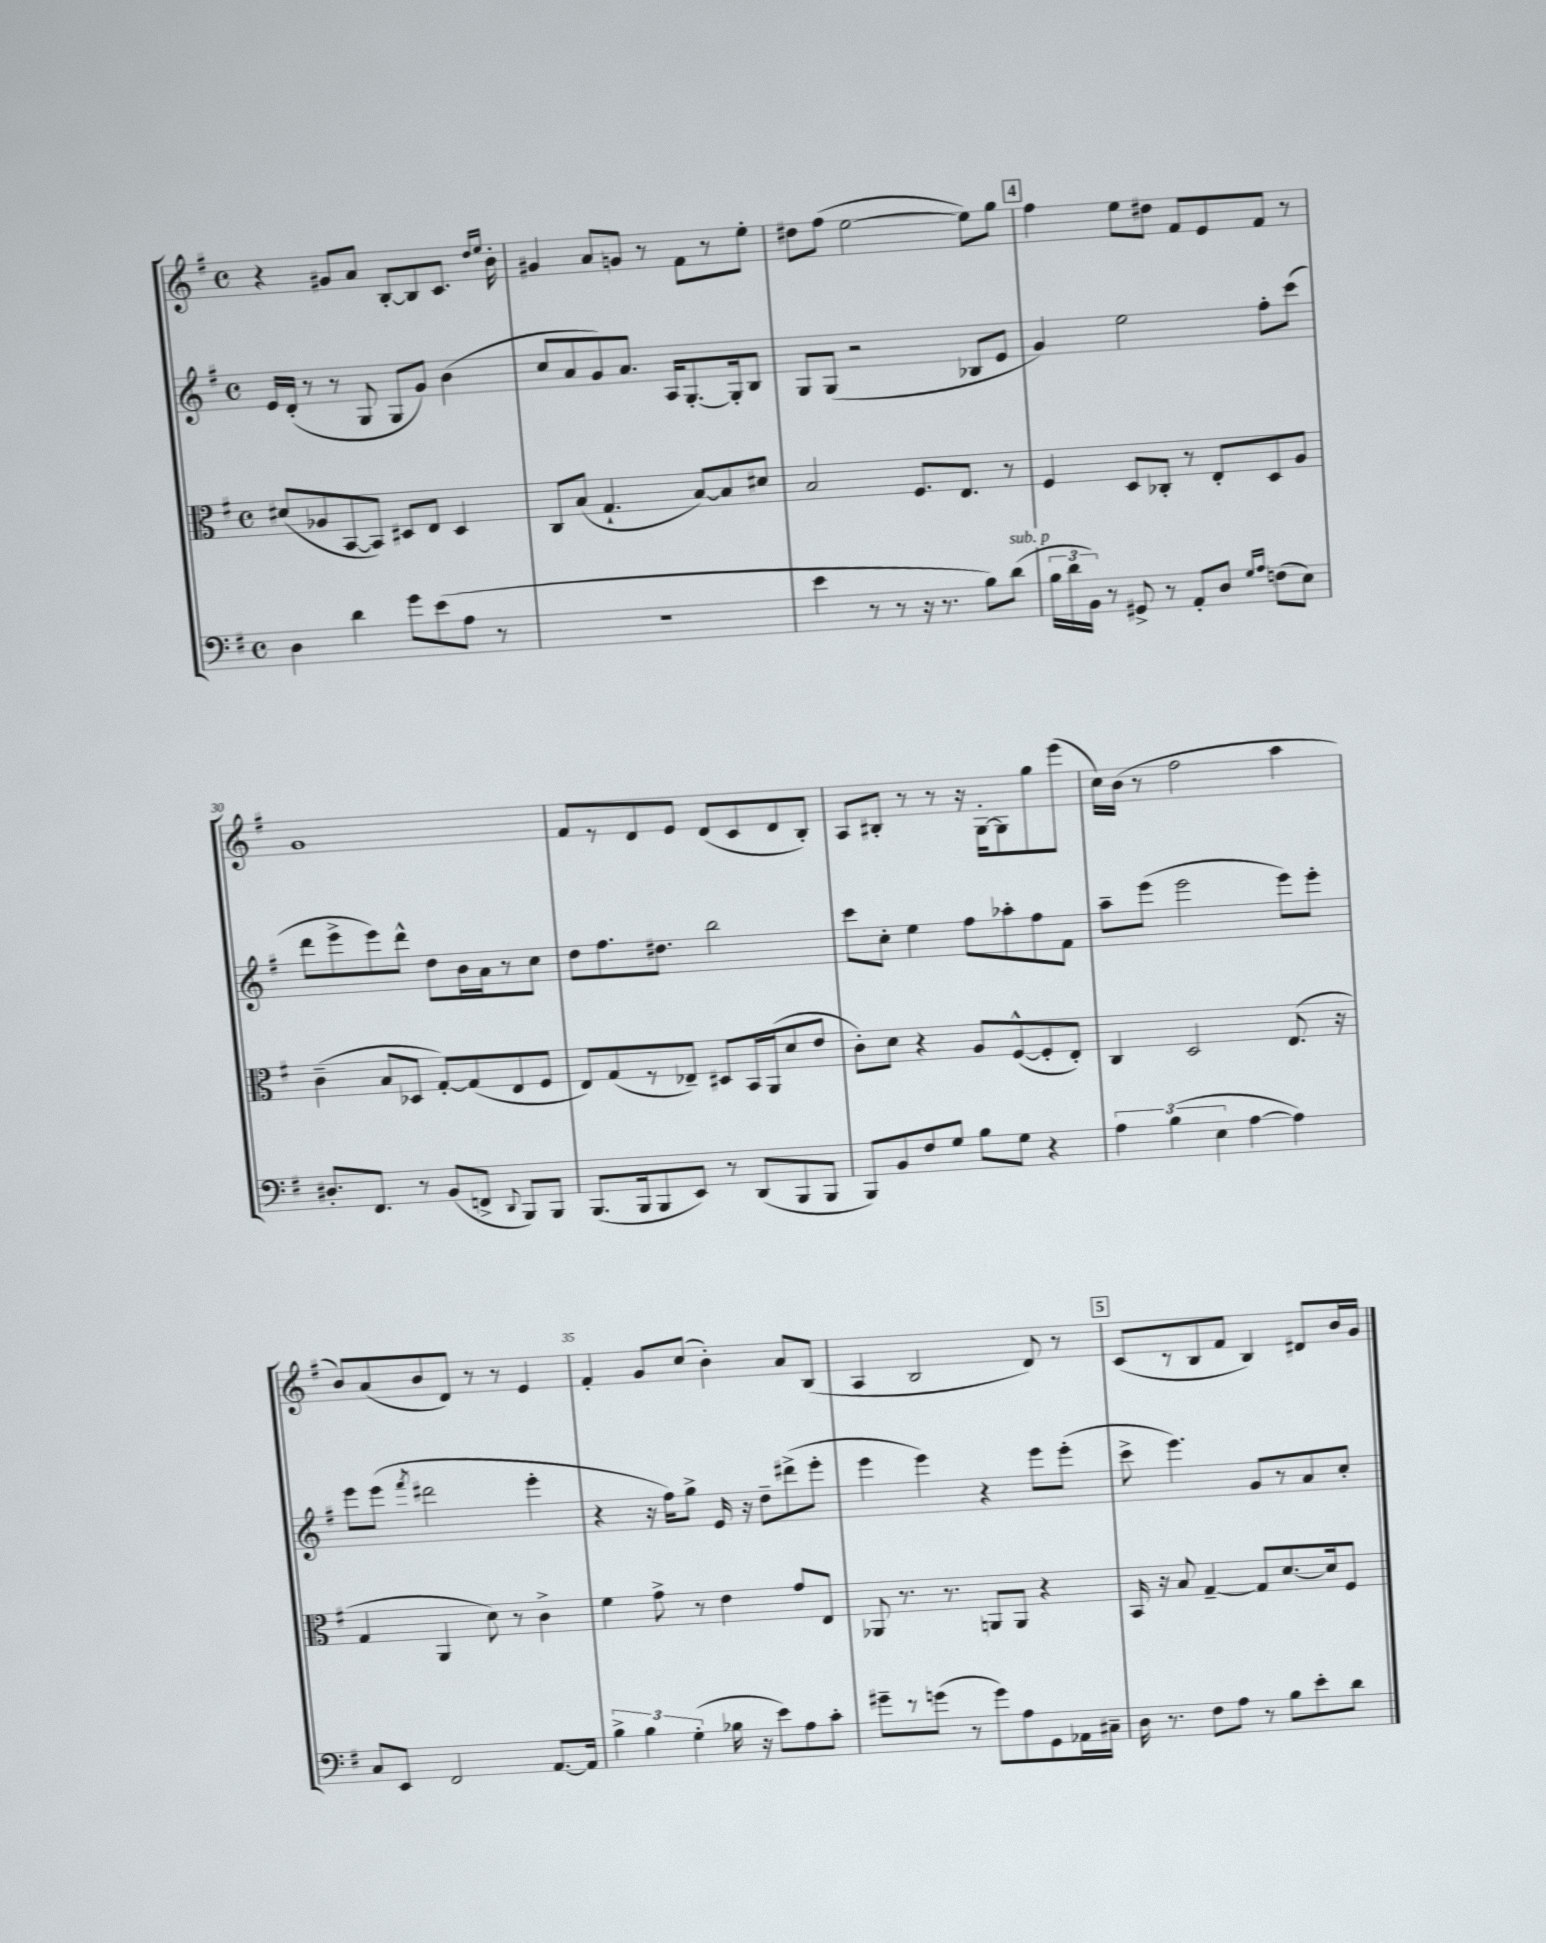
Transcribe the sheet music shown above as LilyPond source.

<<
\new StaffGroup <<
\new Staff = "s0" {
    \clef treble \key g \major \defaultTimeSignature \time 4/4
    \autoBeamOff r4 gis'8[ a'8] b8[~-. b8 c'8.] \grace { d''16[ e''16] } b'16-. |
    gis'4 a'8[ g'8] r8 fis'8[ r8 e''8]-. |
    dis''8[ fis''8]( e''2~ e''8[) g''8] |
    \mark \markup { \box "4" } fis''4 e''8[ dis''8] fis'8[ e'8 fis'8] r8 |
    g'1 |
    fis'8[ r8 d'8 e'8] d'8[( c'8 d'8 b8]-.) |
    a8[ bis8]-. r8 r8 r16 g16[~-. g8 g''8 e'''8]( |
    c''16[) b'16]( r8 fis''2 a''4 |
    b'8[) a'8( b'8 d'8]) r8 r8 e'4 |
    fis'4-. g'8[ c''8]( b'4-.) a'8[ b8]( |
    a4 b2 d'8) r8 |
    \mark \markup { \box "5" } c'8[( r8 b8 fis'8] b4) dis'8[ b'16 g'16] \bar "|." |
}
\new Staff = "s1" {
    \clef treble \key g \major \defaultTimeSignature \time 4/4
    \autoBeamOff e'16[ d'16]-.( r8 r8 g8 g8[ g'8]) b'4( |
    c''8[ a'8 g'8) a'8.] a16[ g8.~-. g16-. b8] |
    g8[ g8]( r2 bes8[ e'8] |
    \mark \markup { \box "4" } g'4) e''2 fis''8[-. c'''8]( |
    d'''8[ e'''8-> e'''8) d'''8]-^ d''8[ b'16 a'16 r8 c''8] |
    d''8[ fis''8. dis''8.] b''2 |
    c'''8[ c''8]-. e''4 fis''8[ aes''8-. fis''8 fis'8] |
    a''8[-- e'''8]( e'''2 e'''8[) e'''8]-. |
    e'''8[ e'''8]( \acciaccatura { fis'''8 } dis'''2 e'''4-. |
    r4 r16 fis''16[) g''8]-> e'16 r16 d''8[-- dis'''8->( e'''8]-. |
    e'''4 e'''4) r4 e'''8[ e'''8]-.( |
    \mark \markup { \box "5" } c'''8-> e'''4.) g'8[ r8 a'8 c''8]-. \bar "|." |
}
\new Staff = "s2" {
    \clef alto \key g \major \defaultTimeSignature \time 4/4
    \autoBeamOff dis'8[( aes8 b,8~ b,8]) dis8[ e8] dis4 |
    c8[ b8]( g4.-! b8[~) b8 dis'8] |
    b2 fis8.[ e8.] r8 |
    \mark \markup { \box "4" } fis4 d8[ ces8]-. r8 e8[-. d8 a8] |
    c'4--( b8[ des8] g8[~-.) g8( e8 fis8] |
    e8[) g8( r8 ees8]--) dis8[ b,16 a,16( d'8 e'8] |
    c'8[-.) d'8] r4 a8[ fis8~-^( fis8-. e8]-.) |
    c4 d2 e8.( r16 |
    g4 a,4 d'8) r8 c'4-> |
    fis'4 g'8-> r8 e'4 g'8[ e8] |
    aes,8 r8. r8. a,8[ a,8] r4 |
    \mark \markup { \box "5" } b,16 r16 b8 g4~-- g8[ d'8.~ d'16 fis8] \bar "|." |
}
\new Staff = "s3" {
    \clef bass \key g \major \defaultTimeSignature \time 4/4
    \autoBeamOff d4 d'4 g'8[ e'8( a8] r8 |
    R1 |
    e'4 r8 r8 r16 r8. b8[) d'8]^\markup { \italic "sub. p" }( |
    \mark \markup { \box "4" } \tuplet 3/2 { b16[ d'16 b,16]) } r8 gis,8-> r8 a,8[-. d8] \grace { g16[ a16] } f8[( e8]) |
    dis8.[-. fis,8.] r8 b,8[( f,8]-> \appoggiatura { d,8 } b,,8[) b,,8] |
    b,,8.[( b,,16 b,,8 e,8]) r8 d,8[( b,,8 b,,8] |
    b,,8[) b,8 fis8 g8] b8[ g8] r4 |
    \tuplet 3/2 { a4 b4( e4 } a4~ a4) |
    c8[ e,8] fis,2 a,8.[~ a,16] |
    \tuplet 3/2 { b4-> b4 g4-.( } bes16 r16 e'8[) a8 c'8]-. |
    gis'8[-- r8 g'8]( r8 g'8[) a8 g,8 aes,16 cis16]-- |
    \mark \markup { \box "5" } d16 r8. fis8[ a8] r8 b8[ e'8-. d'8] \bar "|." |
}
>>
>>
\layout { \context { \Score currentBarNumber = #26 \override BarNumber.break-visibility = ##(#f #t #t) barNumberVisibility = #(every-nth-bar-number-visible 5) } }
